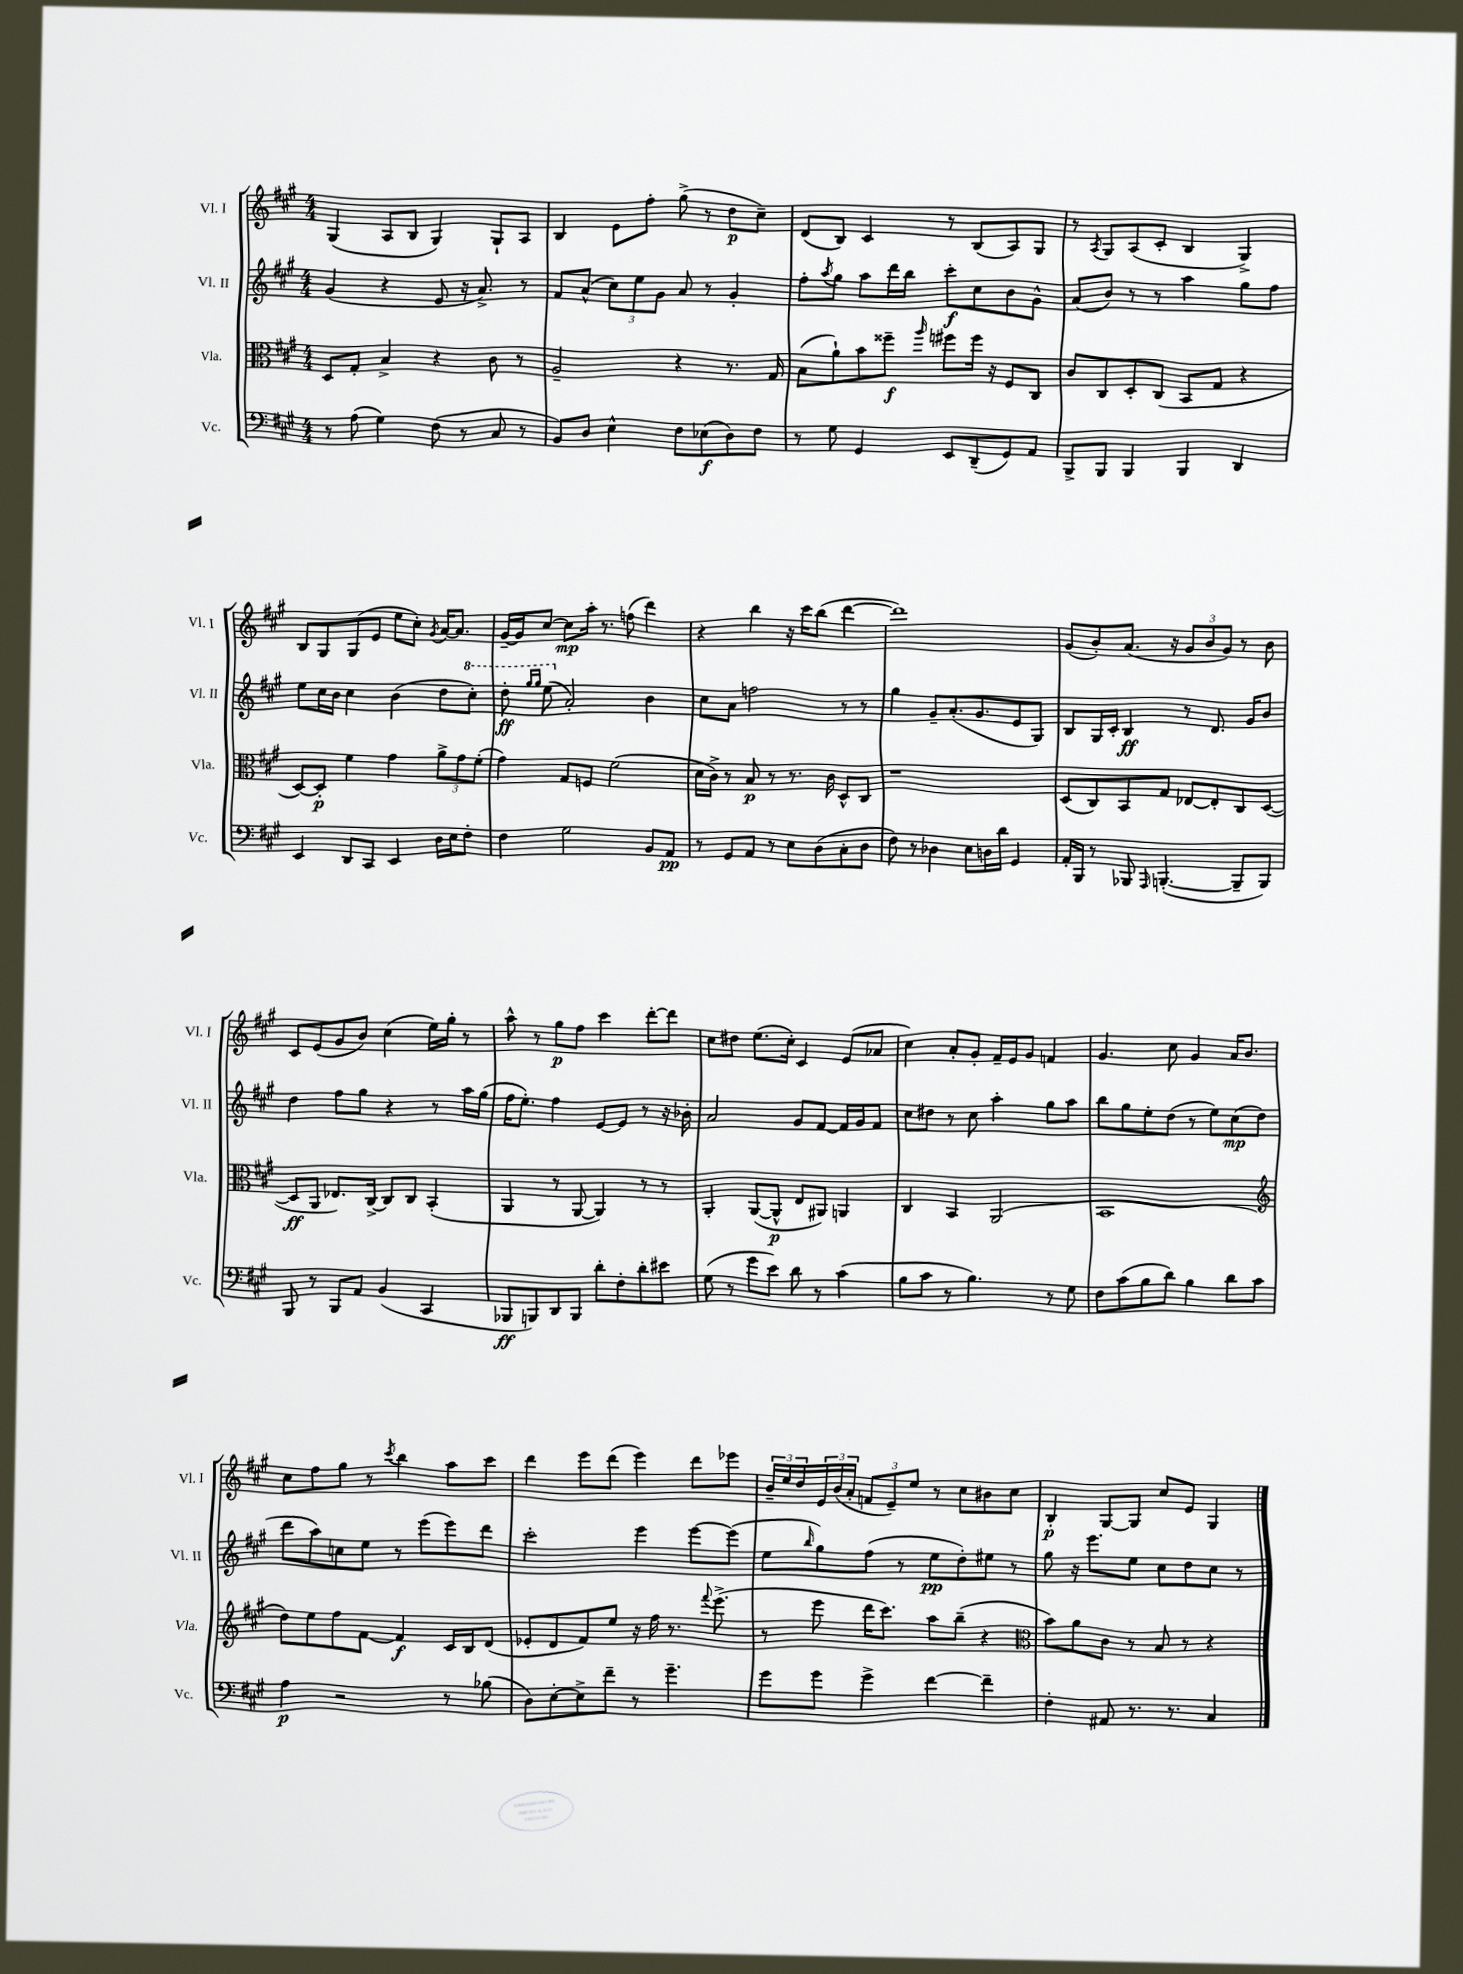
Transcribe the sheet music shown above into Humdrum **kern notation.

**kern	**kern	**kern	**kern
*staff4	*staff3	*staff2	*staff1
*clefF4	*clefC3	*clefG2	*clefG2
*k[f#c#g#]	*k[f#c#g#]	*k[f#c#g#]	*k[f#c#g#]
*M4/4	*M4/4	*M4/4	*M4/4
8r	8D	(4g#	(4G#
(8A	8G#'	.	.
4G#)	4B^	4r	8A
.	.	.	8B
(8F#	4r	8e	4G#)
8r	.	16r	.
.	.	8.a^)	.
8C#	8c#	.	8G#`
8r	8r	8r	8A
=	=	=	=
8BB)	2A~	8f#	4B
8D	.	(8a^^	.
4E^^	.	12cc#)	8e
.	.	12ee	.
.	.	.	8ff#'
.	.	12g#	.
8F#	4r	8a	(8gg#^
(8E-	.	8r	8r
8D)	8.r	4g#'	8dd
8F#	.	.	8cc#~)
.	16G#	.	.
=	=	=	=
8r	(8B	8ff#'	(8d
.	.	8qaa	.
8G#	8a`)	8gg#	8B)
4GG#	8b	8aa	4c#
.	8ff##~	16ddd	.
.	.	16bb	.
.	16qqaa	.	.
8EE	8ff#	8ccc#'	8r
(8DD~	16ff#	8cc#	(8B
.	16r	.	.
8GG#)	8F#	8b	8A)
8AA	8C#	8g#^^	8G#
=	=	=	=
8BBB^	8c#	(8a	8r
.	.	.	8qA
8BBB	8C#	8b)	8G#
4BBB	8D'	8r	(8A
.	(8C#	8r	8c#'
4BBB	8BB	4aa	4B
.	8G#	.	.
4DD	4r	8gg#	4G#^)
.	.	8ff#	.
=	=	=	=
4EE	[8D)	8ee	8B
.	8D']	16cc#	8G#
.	.	16b	.
8DD	4f#	4cc#	(8G#
8CC#	.	.	8e
4EE	4g#	(4b	8ee
.	.	.	8cc#')
.	.	.	8qg#
16D	12a^	8dd	[16a
16E	.	.	8.a]
.	12g#	.	.
8F#'	.	8ccc#')	.
.	(12f#'	.	.
=	=	=	=
4F#	4g#)	8ddd'	[16g#~
.	.	.	16g#]
.	.	16qqggg#	.
.	.	16qqggg#	.
.	.	(8eee	[8cc#
2G#	8G#	2a')	8cc#]
.	8F	.	16aa'
.	.	.	8.r
.	(2f#	.	.
.	.	.	(8ff
8BB	.	4b	4ddd)
8AA	.	.	.
=	=	=	=
8r	16d	8cc#	4r
.	16c#^)	.	.
8GG#	8r	8a	.
8AA	8B	2ff	4bb
8r	8r	.	.
8E	8.r	.	16r
.	.	.	16ccc#
(8D	.	.	(8bb
.	16c#	.	.
8C#'	8D^^	8r	[4ddd
8D	8C#	8r	.
=	=	=	=
8F#)	1r	4gg#	1ddd])
8r	.	.	.
4D-	.	8g#~	.
.	.	(8.a'	.
8E	.	.	.
.	.	8.g#	.
16D	.	.	.
16d	.	.	.
4GG#	.	8e	.
.	.	8G#)	.
=	=	=	=
16AA'	(8D	8B	(8g#
16BBB	.	.	.
8r	8C#)	16G#	8b')
.	.	16c#'	.
8BBB-	8BB	4B	(8.a
16qqAAA	.	.	.
([4.BBB'	8G#	.	.
.	.	.	16r
.	[8E-	8r	12g#
.	.	.	12b
.	8E-']	8.d	.
.	.	.	12g#)
8BBB~]	8C#	.	8r
.	.	16g#	.
8BBB)	([8D	8b	8b
=	=	=	=
8BBB	8D]	4dd	8c#
8r	8AA	.	(8e
8BBB	8.E-)	8ff#	8g#
8AA	.	8gg#	8b)
.	[16C#^	.	.
(4BB	8C#]	4r	(4cc#
.	8C#	.	.
4CC#	(4BB'	8r	16ee)
.	.	.	16gg#'
.	.	16aa	8r
.	.	(16gg#	.
=	=	=	=
8BBB-	4AA	16ff#	8aa^^
.	.	8.ee')	.
8BBB)	.	.	8r
8DD	8r	4ff#	8gg#
8BBB	[8AA	.	8ff#
8d'	4AA])	[8e	4ccc#
8F#'	.	8e]	.
8d'	8r	8r	[8ddd'
8e#	8r	16r	8ddd]
.	.	16b-'	.
=	=	=	=
(8G#	4AA'	2a	8cc#
8r	.	.	8dd#
8g#	([8AA	.	(8.ee
8e)	8AA^^]	.	.
.	.	.	16cc#')
8d	8E	8g#	4c#
8r	8AA#)	[8f#	.
(4c#	4AA	16f#]	(8e
.	.	16g#	.
.	.	8f#	8a-
=	=	=	=
8B	4C#	8cc#	4cc#)
8c#	.	8dd#	.
8r	4BB	8r	8a'
4.B)	.	8cc#	8g#'
.	(2AA	4aa'	16f#~
.	.	.	16e
.	.	.	8g#
8r	.	8gg#	4f
8G#	.	8aa	.
=	=	=	=
8F#	1BB	8bb	4.g#
(8c#	.	8gg#	.
8B	.	8ee'	.
8d)	.	(8dd	8cc#
4B	.	8r	4g#
.	.	8ee)	.
8d	.	(8cc#	16a
.	.	.	8.b
8c#	.	8dd	.
=	=	=	=
*	*clefG2	*	*
4A	8dd)	8ddd	8cc#
.	8ee	8aa)	8ff#
2r	8ff#	8cc	8gg#
.	[8f#	8ee	8r
.	.	.	8qccc#
.	4f#]	8r	4bb
.	.	(8eee	.
8r	16c#	8eee)	8aa
.	16B	.	.
(8B-	(8d	8ddd	8ccc#
=	=	=	=
8D)	8e-'	2ccc#'	4ddd
[8E'	8d	.	.
8E^]	8f#)	.	8eee
8f#~	8ee	.	(8ddd
8r	16r	4eee	4eee)
.	16ff#	.	.
4.g#~	8.r	.	.
.	.	[8eee	8ddd
.	8qqfff#	.	.
.	(8.eee^	.	.
.	.	(8eee]	8eee-
=	=	=	=
8g#	8r	8ee	24b~
.	.	.	24ee
.	.	.	24dd
.	.	16qqbb	.
8g#	8eee	8gg#)	24e
.	.	.	(24b
.	.	.	24a'
4g#^	16ddd	(8ff#	12f
.	8.ccc#)	.	.
.	.	.	12e~)
.	.	8r	.
.	.	.	12ee
[4f#	8aa	8ee	8r
.	(8bb~	8dd')	8cc#
4f#~]	4r	8ee#	8b#
.	.	8r	8cc#
=	=	=	=
*	*clefC3	*	*
4F#'	8b)	8gg#	4B'
.	8a	16r	.
.	.	8.eee	.
8AA#	8c#	.	[8G#
8.r	8r	8ee	8G#]
.	8B	8cc#	8cc#
8.r	.	.	.
.	8r	8dd	8e
4C#	4r	8cc#	4G#
.	.	8r	.
==	==	==	==
*-	*-	*-	*-
